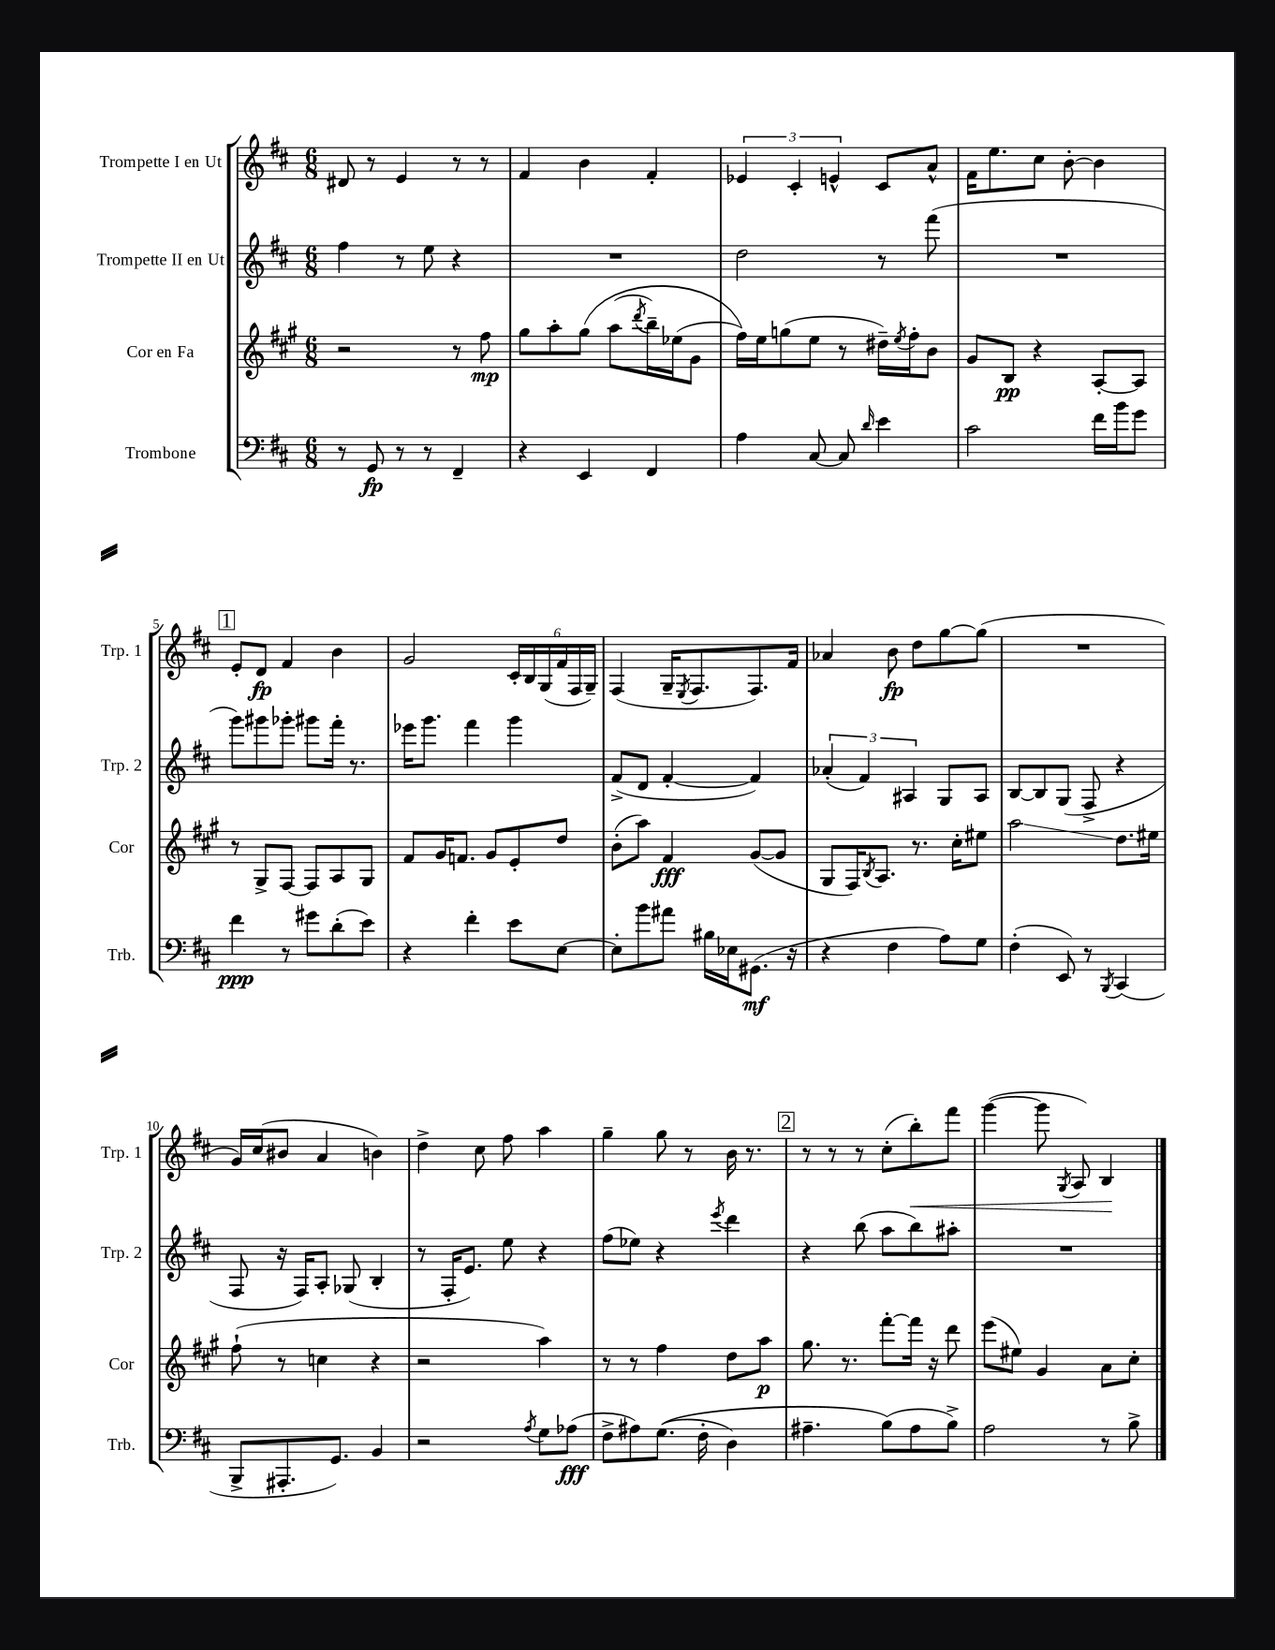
<<
\new StaffGroup <<
\new Staff = "s0" \with { instrumentName = "Trompette I en Ut" shortInstrumentName = "Trp. 1" } {
    \clef treble \key d \major \numericTimeSignature \time 6/8
    dis'8 r8 e'4 r8 r8 |
    fis'4 b'4 fis'4-. |
    \tuplet 3/2 { ees'4 cis'4-. e'4-^ } cis'8 a'8-^ |
    fis'16 e''8. cis''8 b'8~-. b'4 |
    \mark \markup { \box "1" } e'8-. d'8\fp fis'4 b'4 |
    g'2 \tuplet 6/4 { cis'16-. b16 g16( fis'16 fis16 g16--) } |
    fis4( g16-- \acciaccatura { e8 } fis8. fis8.) fis'16 |
    aes'4 b'8\fp d''8 g''8~ g''8( |
    R2. |
    g'16) cis''16( bis'8 a'4 b'4) |
    d''4-> cis''8 fis''8 a''4 |
    g''4-- g''8 r8 b'16 r8. |
    \mark \markup { \box "2" } r8 r8 r8 cis''8-.( b''8-.\<) fis'''8 |
    g'''4~( g'''8 \acciaccatura { g8 } a8) b4\! \bar "|." |
}
\new Staff = "s1" \with { instrumentName = "Trompette II en Ut" shortInstrumentName = "Trp. 2" } {
    \clef treble \key d \major \numericTimeSignature \time 6/8
    fis''4 r8 e''8 r4 |
    R2. |
    d''2 r8 fis'''8( |
    R2. |
    \mark \markup { \box "1" } g'''8) gis'''8 ges'''8-. gis'''8 fis'''16-. r8. |
    ees'''16 g'''8. fis'''4 g'''4 |
    fis'8->( d'8 fis'4~-. fis'4) |
    \tuplet 3/2 { aes'4-.( fis'4) ais4 } g8 ais8 |
    b8~ b8 g8( fis8-> r4 |
    fis8 r16 fis16) a8-. ges8( b4-. |
    r8 fis16-. e'8.) e''8 r4 |
    fis''8( ees''8) r4 \acciaccatura { e'''8 } d'''4 |
    \mark \markup { \box "2" } r4 b''8( a''8 b''8) ais''8-. |
    R2. \bar "|." |
}
\new Staff = "s2" \with { instrumentName = "Cor en Fa" shortInstrumentName = "Cor" } {
    \clef treble \key a \major \numericTimeSignature \time 6/8
    r2 r8 fis''8\mp |
    gis''8 a''8-. gis''8\( a''8( \acciaccatura { d'''8 } b''16--) ees''16( gis'8 |
    fis''16)\) e''16 g''8( e''8 r8 dis''16--) \acciaccatura { e''8 } fis''16-. b'8 |
    gis'8 b8\pp r4 a8~-. a8 |
    \mark \markup { \box "1" } r8 gis8-> fis8~ fis8 a8 gis8 |
    fis'8 gis'16 f'8. gis'8 e'8-. d''8 |
    b'8-.( a''8) fis'4\fff gis'8~( gis'8 |
    gis8 fis16) \acciaccatura { b8 } a8. r8. cis''16-. eis''8 |
    a''2\glissando d''8. eis''16 |
    fis''8-!( r8 c''4 r4 |
    r2 a''4) |
    r8 r8 fis''4 d''8 a''8\p |
    \mark \markup { \box "2" } gis''8. r8. fis'''8~-. fis'''16 r16 d'''8 |
    e'''8( eis''8) gis'4 a'8 cis''8-. \bar "|." |
}
\new Staff = "s3" \with { instrumentName = "Trombone" shortInstrumentName = "Trb." } {
    \clef bass \key d \major \numericTimeSignature \time 6/8
    r8 g,8\fp r8 r8 fis,4-- |
    r4 e,4 fis,4 |
    a4 cis8~ cis8 \grace { d'16 } e'4 |
    cis'2 fis'16 b'16 g'8 |
    \mark \markup { \box "1" } fis'4\ppp r8 gis'8 d'8-.( e'8) |
    r4 fis'4-. e'8 e8~ |
    e8-. b'8 ais'8 bis16 ees16 gis,8.\mf( r16 |
    r4 fis4 a8) g8 |
    fis4-.( e,8) r8 \acciaccatura { b,,8 } cis,4( |
    b,,8-> ais,,8.-. g,8.) b,4 |
    r2 \acciaccatura { a8 } g8 aes8\fff( |
    fis8-> ais8) g8.(\( fis16-. d4) |
    \mark \markup { \box "2" } ais4.-- b8(\) ais8 b8->) |
    a2 r8 b8-> \bar "|." |
}
>>
>>
